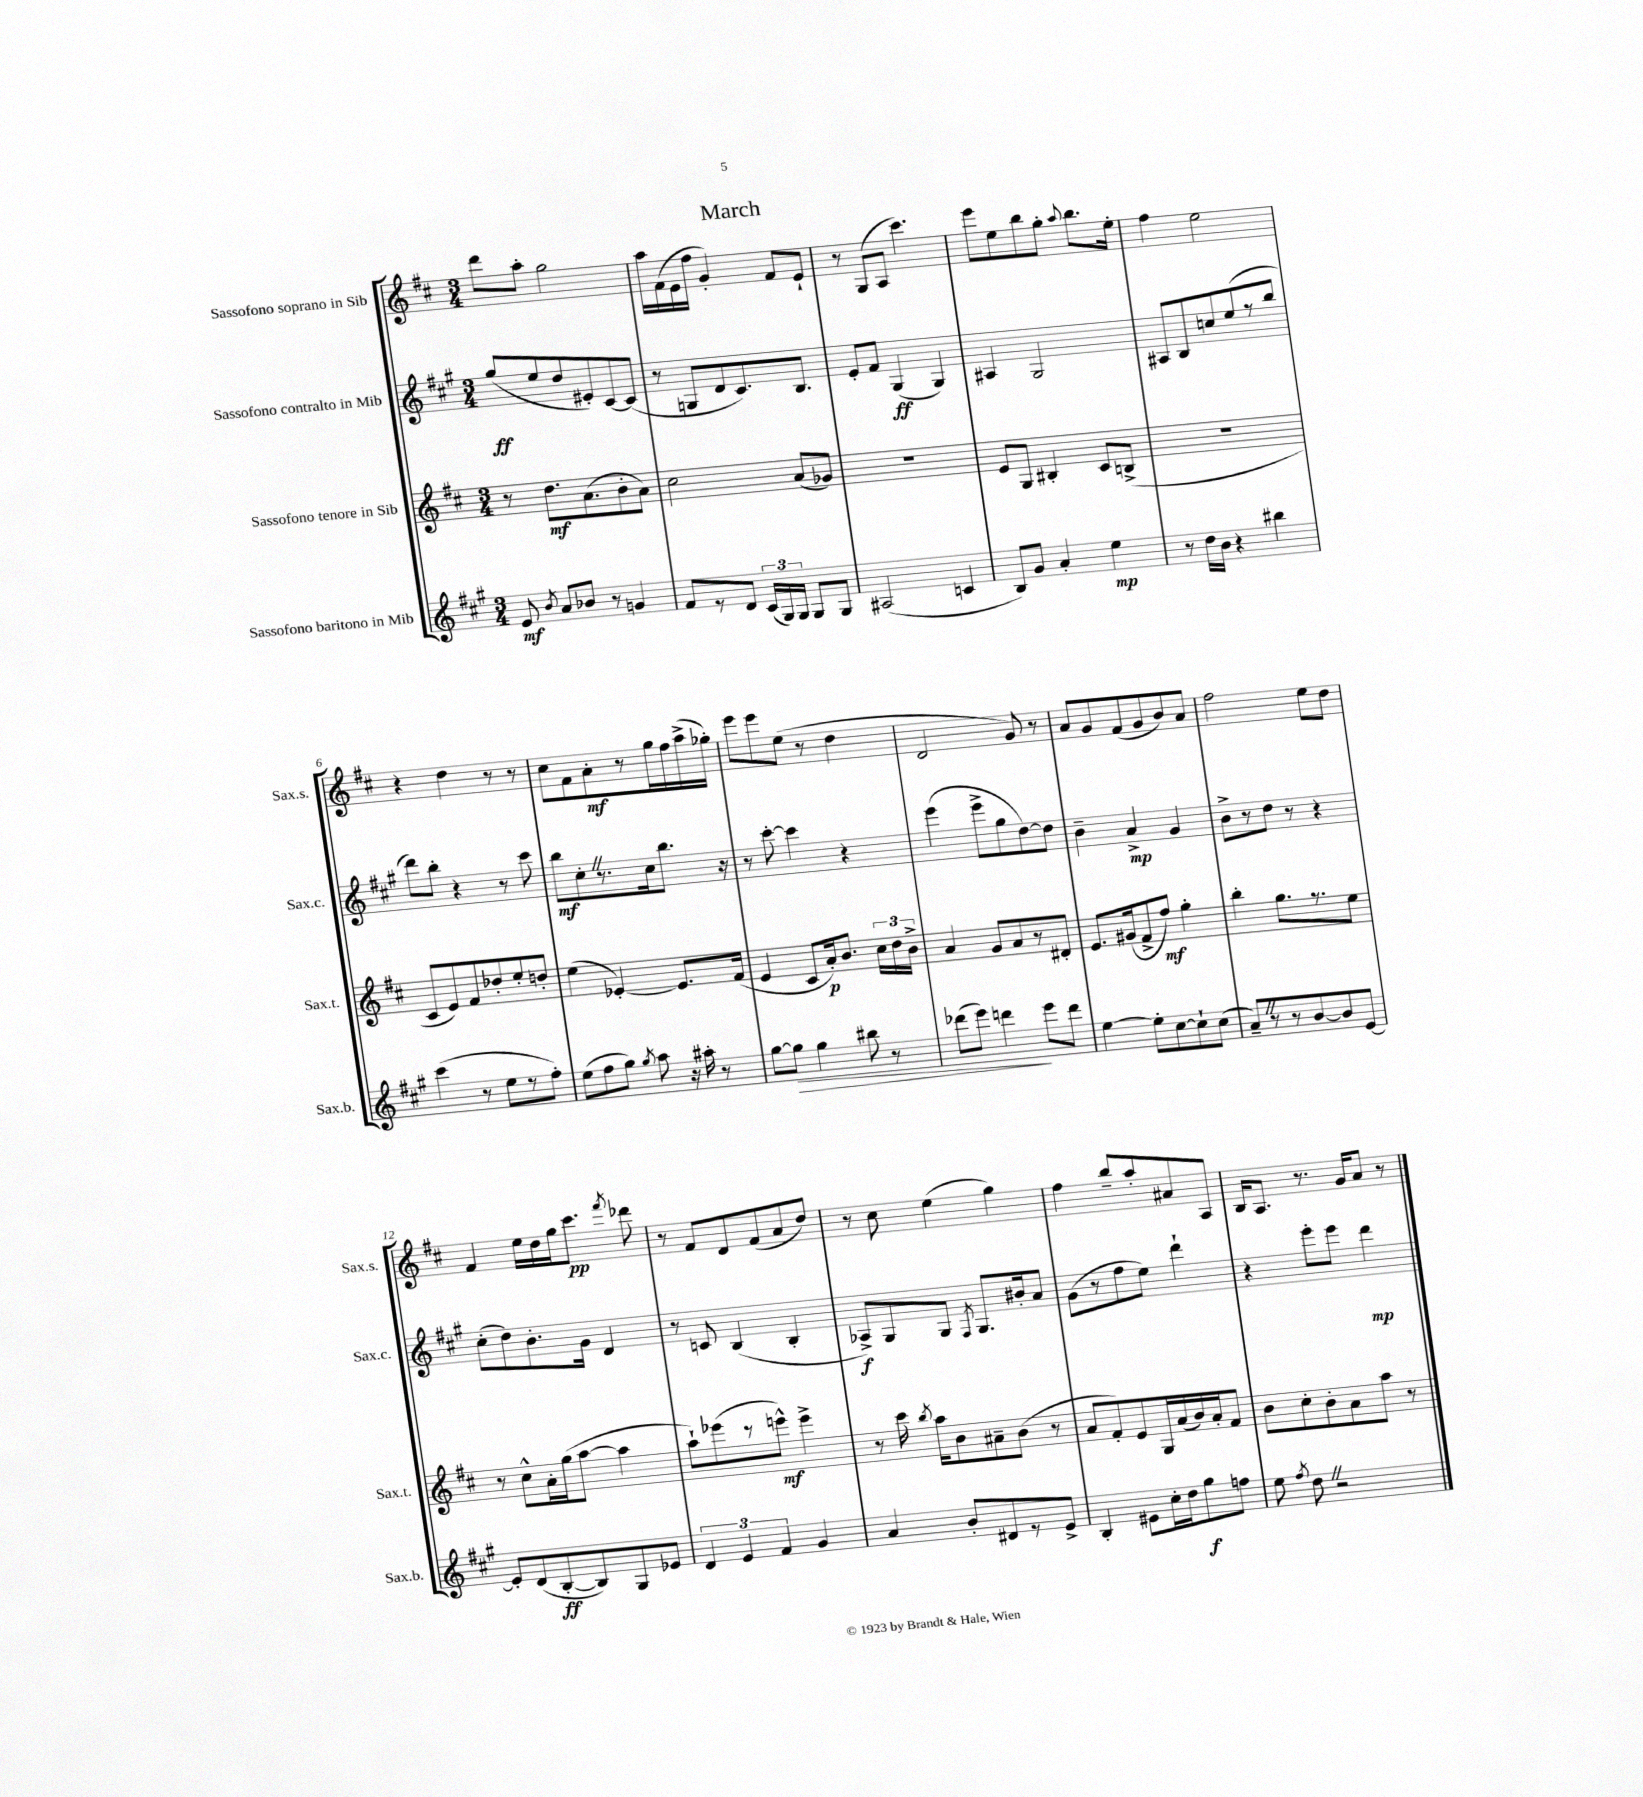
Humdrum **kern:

**kern	**kern	**kern	**kern
*staff4	*staff3	*staff2	*staff1
*clefG2	*clefG2	*clefG2	*clefG2
*k[f#c#g#]	*k[f#c#]	*k[f#c#g#]	*k[f#c#]
*M3/4	*M3/4	*M3/4	*M3/4
8e/	8r	(8gg#/L	8ddd\L
8qb/	.	.	.
8a/L	8.dd\L	8ee/	8aa'\J
8b-/J	.	8dd/	2gg\
.	(8.a\	.	.
8r	.	8e#'/)	.
4g/	8b'\	[8c#/	.
.	8a\J)	(8c#/]J	.
=	=	=	=
8f#/L	2cc#\	8r	16aa\LL
.	.	.	(16f#\
8r	.	8G/L	16e\
.	.	.	16ff#\JJ
8d/J	.	8d/	4g'/)
(24c#/LL	.	8.c#/)	.
24G#/)	.	.	.
24G#/JJ	.	.	.
8G#/L	(8a/L	.	8f#/L
.	.	8.B/J	.
8G#/J	8g-/J)	.	8e`/J
=	=	=	=
(2A#/	2.r	8e'/L	8r
.	.	8f#/J	(8G/L
.	.	(4G#/	8A/J
.	.	.	4.ccc#\)
4c/	.	4G#/)	.
=	=	=	=
8B/L)	8e/L	4A#/	8eee\L
8g#/J	8G/J	.	8ee\
4a'/	4B#'/	2G#/	8bb\
.	.	.	8gg'\J
.	.	.	8qqaa/
4ee\	8c#/L	.	8.bb\L
.	(8B^/J	.	.
.	.	.	16ee'\Jk
=	=	=	=
8r	2.r	8A#/L	4ff#\
16dd\LL	.	8B/	.
16b\JJ	.	.	.
4r	.	8cc/	2ee\
.	.	(8ee/	.
4bb#\	.	8r	.
.	.	8bb/J	.
=	=	=	=
(4ccc#\	8c#/L	8ddd\L)	4r
.	8e/)	8bb'\J	.
8r	8f#/	4r	4dd\
8ee\L	8dd-'/	.	.
8r	8ee'/	8r	8r
8ff#'\J)	8dd'/J	8ccc#\	8r
=	=	=	=
(8ee\L	(4ee\	8bb\L	8cc#\L
8ff#\	.	8cc#'\	8f#\
8gg#\J)	[4e-'/)	8.r	8a'\
8qgg#/	.	.	.
8aa\	.	.	8r
.	.	16cc#\k	.
16r	8.e-/]L	8.bb\J	16gg\L
16aa#'\	.	.	16ff#\
8r	.	.	(16aa^\
.	(16f#/Jk	16r	16gg-'\JJ)
=	=	=	=
[8gg#\L	4e/	8r	8eee\L
8gg#\]J	.	[8ccc#'\	8eee\
4gg#\	8c#/L	4ccc#\]	(8ee\J
.	16a'/k)	.	8r
.	8.b/J	.	.
8bb#\	.	4r	4dd\
8r	24cc#\LL	.	.
.	24dd\	.	.
.	24b^\JJ	.	.
=	=	=	=
(8ddd-\L	4a/	(4eee\	2d/
8eee\J)	.	.	.
4ddd\	8g/L	8eee^\L	.
.	8a/	8gg#\	.
8eee\L	8r	[8dd\)	8g/)
8ddd\J	8d#'/J	8dd\]J	8r
=	=	=	=
[4ee\	8.e/L	4b~\	8a/L
.	.	.	8g/
.	(16g#/k	.	.
8ee'\]L	8f#^/	4a^/	(8f#/
[8cc#\	8ff#/J)	.	8g/
8cc#`\]	4gg'\	4g#/	8b/)
(8cc#\J	.	.	8a/J
=	=	=	=
8a~/L)	4bb'\	8b^\L	2ff#\
8r	.	8r	.
8r	8.gg\L	8dd\J	.
[8b/	.	8r	.
.	8.r	.	.
8b/]	.	4r	8ee\L
[8e/J	8ee\J	.	8dd\J
=	=	=	=
8e'/]L	8r	(8cc#'\L	4f#/
(8d/	8cc#^^\L	8dd\)	.
[8B'/	16a'\L	8.b'\	16ee\LL
.	(16gg\J	.	16dd\
8B/])	[8aa\J	.	16gg\J
.	.	16g#\Jk	8.ccc#\J
8G#/	4aa\]	4d/	.
.	.	.	8qfff#/
8e-/J	.	.	8ddd-\
=	=	=	=
6d/	8aa`\L)	8r	8r
.	(8eee-\	8c/	8f#/L
6e/	.	.	.
.	8r	(4B/	8d/
6f#/	.	.	.
.	8eee^^\J)	.	(8f#/
4g#/	4eee^\	4B'/	8a/
.	.	.	8dd/J)
=	=	=	=
4a/	8r	8A-^/L)	8r
.	16ccc#\	8G#/	8cc#\
.	8qbb/	.	.
.	16aa\LK	.	.
8b'/L	8b\	8G#/J	(4ee\
.	.	8qF#/	.
8d#/	8a#~\	8.G#/L	.
8r	(8b\J	.	4gg\)
.	.	16b#'/k	.
8e^/J	8r	8a/J	.
=	=	=	=
4B'/	8a/L	(8g#\L	4ff#\
.	8f#'/)	8r	.
8e#\L	8e/	8ff#\	8bb~/L
16cc#'\L	16G/L	8ee\J)	8aa'/
16dd\J	(16a/	.	.
8gg#\	16b/)	4ddd`\	8a#/
.	16a'/J	.	.
8ff\J	8f#/J	.	8A/J
=	=	=	=
8ee\	8b\L	4r	16B/LK
.	.	.	8.A/J
8qff#/	.	.	.
8dd\	8cc#'\	.	.
2r	8b'\	8eee'\L	8.r
.	8a\	8eee\J	.
.	.	.	16g/LK
.	8aa\J	4ddd\	8a/J
.	8r	.	8r
==	==	==	==
*-	*-	*-	*-
